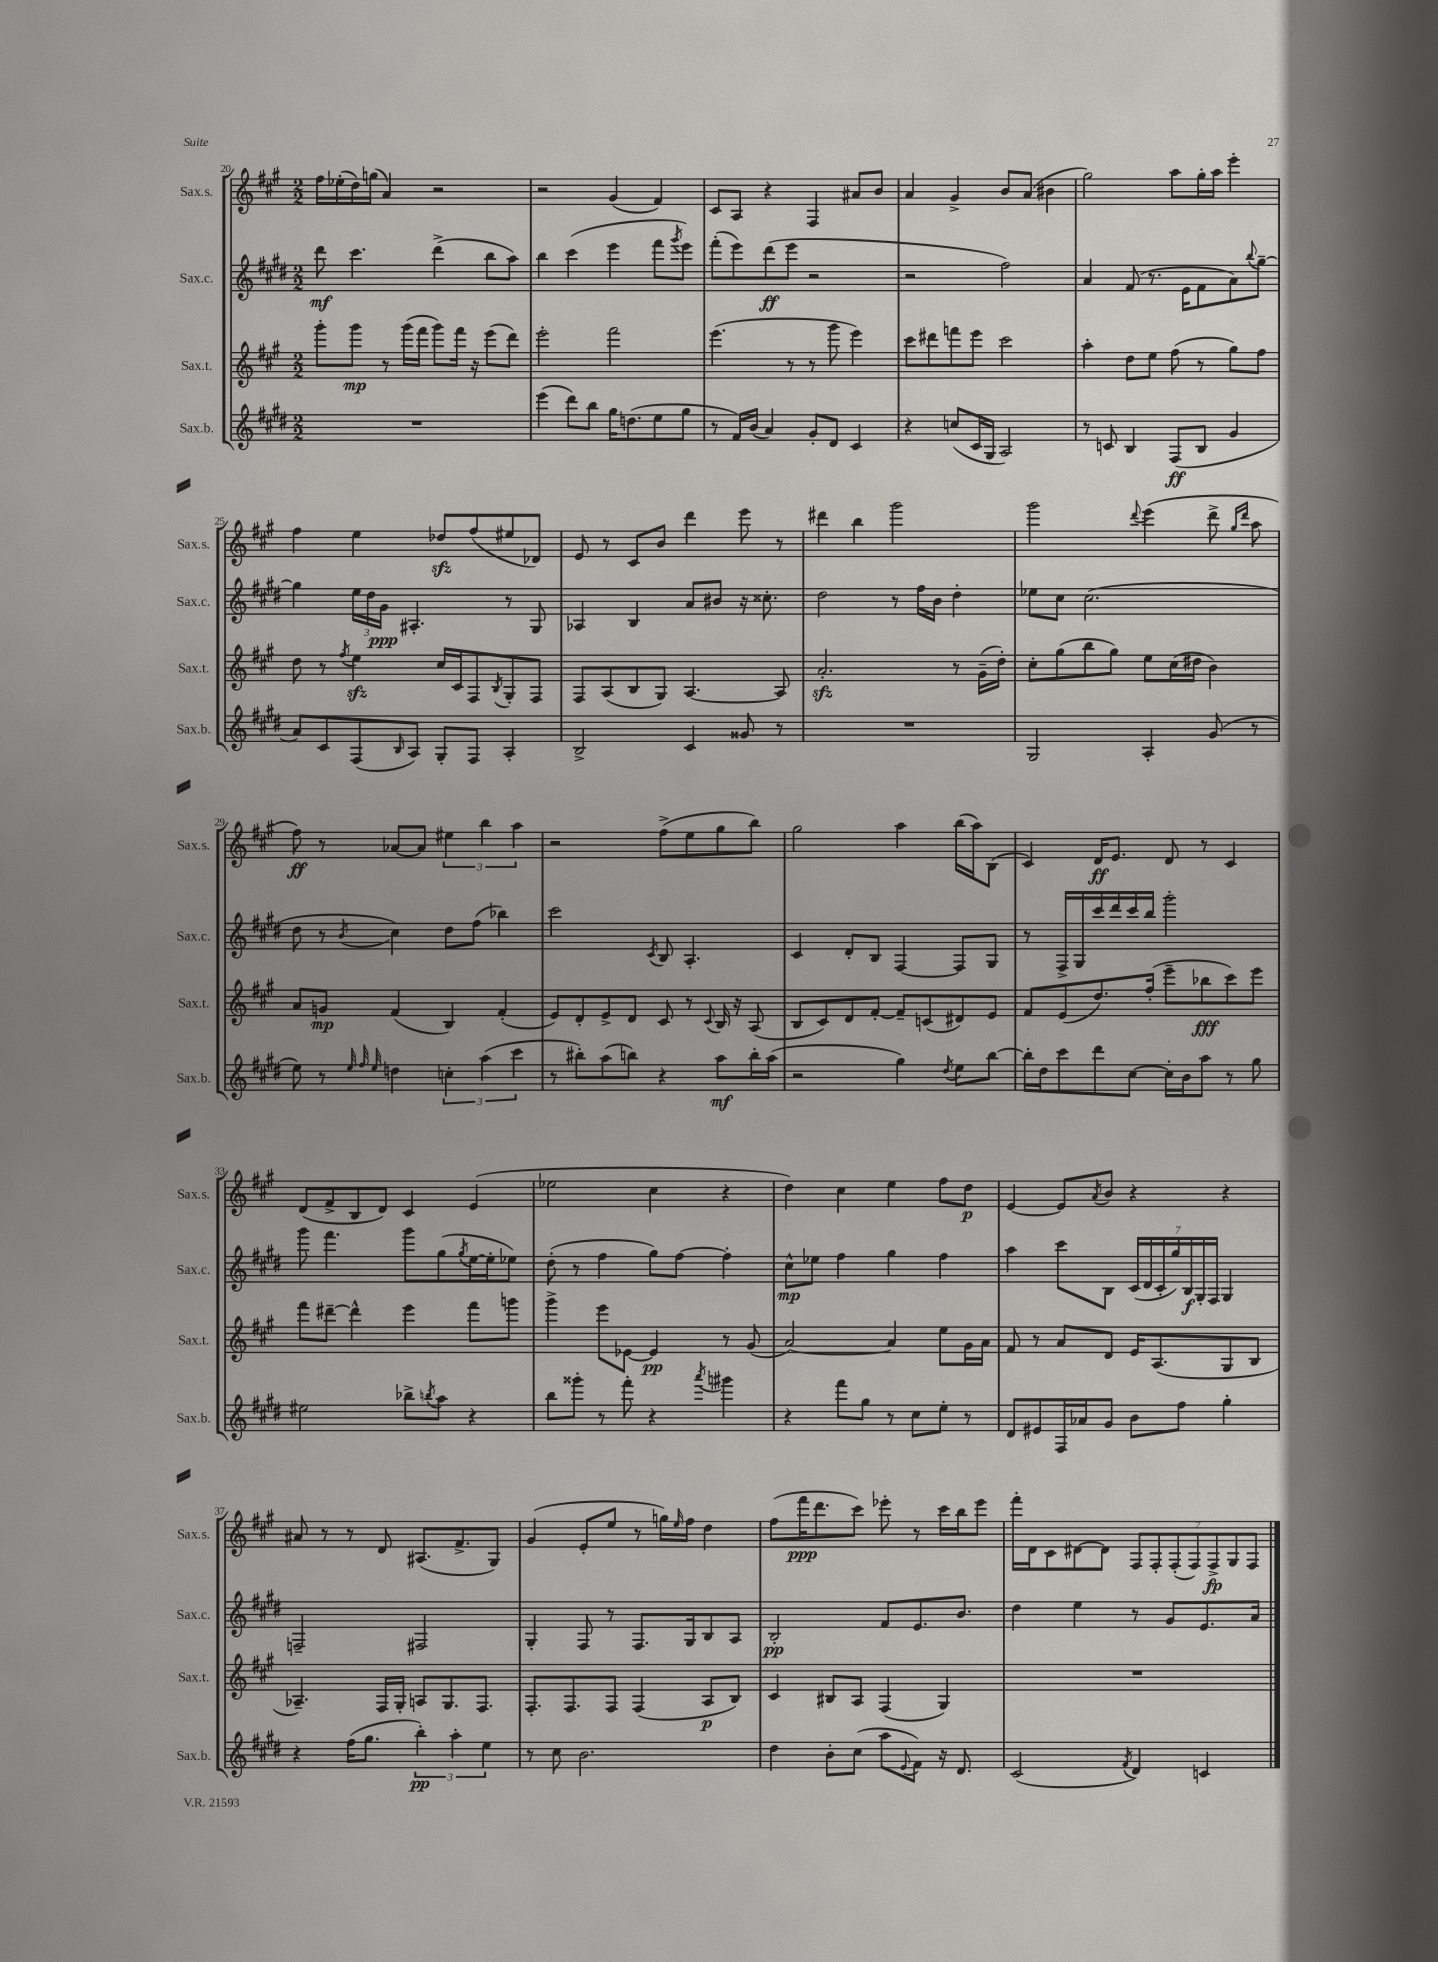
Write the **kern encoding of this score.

**kern	**dynam	**kern	**dynam	**kern	**dynam	**kern	**dynam
*part4	*part4	*part3	*part3	*part2	*part2	*part1	*part1
*staff4	*staff4	*staff3	*staff3	*staff2	*staff2	*staff1	*staff1
*I"Sax.b.	*	*I"Sax.t.	*	*I"Sax.c.	*	*I"Sax.s.	*
*I'Sax.b.	*	*I'Sax.t.	*	*I'Sax.c.	*	*I'Sax.s.	*
*clefG2	*	*clefG2	*	*clefG2	*	*clefG2	*
*k[f#c#g#d#]	*	*k[f#c#g#]	*	*k[f#c#g#d#]	*	*k[f#c#g#]	*
*M2/2	*	*M2/2	*	*M2/2	*	*M2/2	*
=20	=20	=20	=20	=20	=20	=20	=20
1r	.	8ggg#'\L	.	8ddd#\	mf	16ff#\LL	.
.	.	.	.	.	.	(16ee-X'\	.
.	.	8ggg#\J	mp	4.ccc#\	.	16dd\)	.
.	.	.	.	.	.	(16ggn\JJ	.
.	.	8r	.	.	.	4a/)	.
.	.	(16ggg#\LL	.	.	.	.	.
.	.	16fff#\JJ	.	.	.	.	.
.	.	8ggg#\L)	.	(4ddd#^\	.	2r	.
.	.	16fff#\Jk	.	.	.	.	.
.	.	16r	.	.	.	.	.
.	.	(8eee\L	.	8bb\L	.	.	.
.	.	8ddd\J)	.	8aa\J)	.	.	.
=21	=21	=21	=21	=21	=21	=21	=21
(4eee\	.	2eee'\	.	4bb\	.	2r	.
8ddd#\L)	.	.	.	(4ccc#\	.	.	.
8bb\J	.	.	.	.	.	.	.
16gg#\KL	.	2fff#\	.	4eee\	.	(4g#/	.
(8.ddn\	.	.	.	.	.	.	.
8ee\	.	.	.	8fff#\L	.	4f#/)	.
.	.	.	.	8qggg#/	.	.	.
8gg#\J	.	.	.	8eee\J)	.	.	.
=22	=22	=22	=22	=22	=22	=22	=22
8r	.	(4.eee\	.	(8fff#'\L	.	8c#/L	.
16f#/LL)	.	.	.	8eee\)	.	8A/J	.
(16b/JJ	.	.	.	.	.	.	.
4a/)	.	.	.	(8ddd#\	ff	4r	.
.	.	8r	.	8eee\J	.	.	.
8g#'/L	.	8r	.	2r	.	4F#/	.
8d#/J	.	8ggg#\	.	.	.	.	.
4c#/	.	4eee\)	.	.	.	8a#X/L	.
.	.	.	.	.	.	8b/J	.
=23	=23	=23	=23	=23	=23	=23	=23
4r	.	8ccc#\L	.	2r	.	4a/	.
.	.	8ddd#X\	.	.	.	.	.
(8ccn/L	.	8fffn\	.	.	.	4g#^/	.
16c#/L	.	8eee\J	.	.	.	.	.
16G#/JJ	.	.	.	.	.	.	.
2A/)	.	2ccc#\	.	2ff#\)	.	8b/L	.
.	.	.	.	.	.	(8a/J	.
.	.	.	.	.	.	4b#X\	.
=24	=24	=24	=24	=24	=24	=24	=24
8r	.	4aa'\	.	4a/	.	2gg#\)	.
8cn/	.	.	.	.	.	.	.
4B/	.	8dd\L	.	(8f#/	.	.	.
.	.	8ee\J	.	8.r	.	.	.
(8F#/L	ff	(8ff#\	.	.	.	8aa\L	.
.	.	.	.	16e\KL	.	.	.
8B/J	.	8r	.	8f#\	.	16gg#'\L	.
.	.	.	.	.	.	16aa\JJ	.
4g#/	.	8gg#\L)	.	8a\)	.	4eee'\	.
.	.	.	.	8qqbb/	.	.	.
.	.	8ff#\J	.	[8gg#~\J	.	.	.
!!LO:LB:g=z
=25	=25	=25	=25	=25	=25	=25	=25
8a/L)	.	8dd\	.	4gg#\]	.	4ff#\	.
8c#/	.	8r	.	.	.	.	.
.	.	8qff#/	.	.	.	.	.
(8F#/	.	4eezz\	.	24ee\LL	.	4ee\	.
.	.	.	.	24dd#\	.	.	.
.	.	.	.	24g#\JJ	ppp	.	.
16qqB/	.	.	.	.	.	.	.
8A/J)	.	.	.	4.A#X'/	.	.	.
8G#'/L	.	16cc#/LL	.	.	.	8dd-Xzz/L	.
.	.	16c#/J	.	.	.	.	.
8F#/J	.	8F#/	.	.	.	(8ff#/	.
.	.	8qB/	.	.	.	.	.
4A'/	.	8G#'/	.	8r	.	8ee#X/	.
.	.	8F#/J	.	8G#/	.	8d-X/J)	.
=26	=26	=26	=26	=26	=26	=26	=26
2B^/	.	8F#/L	.	4A-X/	.	8e/	.
.	.	(8A/	.	.	.	8r	.
.	.	8B/	.	4B/	.	8c#/L	.
.	.	8G#/J)	.	.	.	8b/J	.
4c#/	.	[4.A/	.	8a/L	.	4ddd\	.
.	.	.	.	8b#X/J	.	.	.
8g##X/	.	.	.	16r	.	8eee\	.
.	.	.	.	8.cc##X'\	.	.	.
8r	.	8A/]	.	.	.	8r	.
=27	=27	=27	=27	=27	=27	=27	=27
1r	.	2.azz'/	.	2dd#\	.	4ddd#X\	.
.	.	.	.	.	.	4bb\	.
.	.	.	.	8r	.	2ggg#\	.
.	.	.	.	16ff#\LL	.	.	.
.	.	.	.	16b\JJ	.	.	.
.	.	8r	.	4dd#'\	.	.	.
.	.	(16g#~\LL	.	.	.	.	.
.	.	16dd'\JJ)	.	.	.	.	.
=28	=28	=28	=28	=28	=28	=28	=28
2G#/	.	8cc#'\L	.	8ee-X\L	.	2ggg#\	.
.	.	(8gg#\	.	8cc#\J	.	.	.
.	.	8bb\	.	(2.cc#\	.	.	.
.	.	8gg#\J)	.	.	.	.	.
.	.	.	.	.	.	8qqddd/	.
4A'/	.	8ee\L	.	.	.	(4eee\	.
.	.	(16cc#\L	.	.	.	.	.
.	.	16dd#X\JJ	.	.	.	.	.
(8g#/	.	4b\)	.	.	.	8ddd^\	.
.	.	.	.	.	.	16qqgg#/LL	.
.	.	.	.	.	.	16qqddd/JJ	.
8r	.	.	.	.	.	8aa\	.
!!LO:LB:g=z
=29	=29	=29	=29	=29	=29	=29	=29
8ee\)	.	8a/L	.	8dd#\	.	8ff#\)	ff
8r	.	8gn/J	mp	8r	.	8r	.
32qqee/	.	.	.	.	.	.	.
32qqff#/	.	.	.	.	.	.	.
32qqee/	.	.	.	8qb/	.	.	.
4ddn\	.	(4f#/	.	4cc#\)	.	[8a-X/L	.
.	.	.	.	.	.	8a-/J]	.
6ccn'\	.	4B/)	.	8dd#\L	.	6ee#X\	.
.	.	.	.	(8ff#\J	.	.	.
(6aa\	.	.	.	.	.	6bb\	.
.	.	(4f#'/	.	4bb-X\)	.	.	.
6ccc#\	.	.	.	.	.	6aa\	.
=30	=30	=30	=30	=30	=30	=30	=30
8r	.	8e/L)	.	2ccc#\	.	2r	.
8bb#X'\L)	.	8d'/	.	.	.	.	.
(8aa\	.	8e^/	.	.	.	.	.
8bbn\J)	.	8d/J	.	.	.	.	.
.	.	.	.	8qc#/	.	.	.
4r	.	8c#/	.	8B/	.	(8ff#^\L	.
.	.	8r	.	4.A'/	.	8ee\	.
.	.	8qqc#/	.	.	.	.	.
8aa\L	mf	16B/	.	.	.	8gg#\	.
.	.	16r	.	.	.	.	.
16bb'\L	.	(8A/	.	.	.	8bb\J)	.
(16aa\JJ	.	.	.	.	.	.	.
=31	=31	=31	=31	=31	=31	=31	=31
2r	.	8B/L	.	4c#/	.	2gg#\	.
.	.	8c#/)	.	.	.	.	.
.	.	8d/	.	8d#'/L	.	.	.
.	.	[8f#'/J	.	8B/J	.	.	.
4gg#\)	.	8f#~/L]	.	[4F#/	.	4aa\	.
.	.	(8cn/	.	.	.	.	.
8qdd#/	.	.	.	.	.	.	.
8ee\L	.	8d#X/)	.	8F#/L]	.	(16bb\LL	.
.	.	.	.	.	.	16aa\J)	.
[8bb\J	.	8e/J	.	8G#/J	.	(8B\J	.
=32	=32	=32	=32	=32	=32	=32	=32
16bb'\LL]	.	8f#/L	.	8r	.	4c#/)	.
16dd#\J	.	.	.	.	.	.	.
8ccc#\	.	(8e/	.	16F#^/LL	.	.	.
.	.	.	.	16G#/	.	.	.
8ddd#\	.	8.dd/)	.	16ccc#/	.	16d/KL	ff
.	.	.	.	16ddd#/	.	8.e/J	.
[8cc#\J	.	.	.	16ccc#/	.	.	.
.	.	(16ff#'/Jk	.	16bb/JJ	.	.	.
16cc#'\LL]	.	8eee~\L	.	2ggg#'\	.	8d/	.
16b\J	.	.	.	.	.	.	.
8aa\J	.	8bb-X\	fff	.	.	8r	.
8r	.	8ccc#\)	.	.	.	4c#/	.
8gg#\	.	8eee\J	.	.	.	.	.
!!LO:LB:g=z
=33	=33	=33	=33	=33	=33	=33	=33
2ee#X\	.	8fff#\L	.	8ggg#\	.	(8d/L	.
.	.	[8ddd#X~\J	.	4.fff#\	.	8f#^/	.
.	.	4ddd#^^\]	.	.	.	8B/	.
.	.	.	.	.	.	8d/J)	.
8bb-X^\L	.	4eee\	.	8ggg#\L	.	4c#/	.
8qbbn/	.	.	.	.	.	.	.
8aa\J	.	.	.	(8gg#\	.	.	.
.	.	.	.	8qgg#/	.	.	.
4r	.	8fff#\L	.	[16ee\L	.	(4e/	.
.	.	.	.	16ee'\J]	.	.	.
.	.	8gggn\J	.	8ee-X\J)	.	.	.
=34	=34	=34	=34	=34	=34	=34	=34
8bb\L	.	4ggg#^\	.	(8dd#'\	.	2ee-X\	.
8ggg##X'\J	.	.	.	8r	.	.	.
8r	.	8eee\L	.	4ff#\	.	.	.
8fff#'\	.	[8e-X\J	.	.	.	.	.
4r	.	4e-/]	pp	8gg#\L)	.	4cc#\	.
.	.	.	.	[8ff#\J	.	.	.
8qaaa/	.	.	.	.	.	.	.
4ggg#X\	.	8r	.	4ff#'\]	.	4r	.
.	.	(8g#/	.	.	.	.	.
=35	=35	=35	=35	=35	=35	=35	=35
4r	.	[2a/)	.	8cc#^^\L	mp	4dd\)	.
.	.	.	.	8ee-X\J	.	.	.
8fff#\L	.	.	.	4ff#\	.	4cc#\	.
8gg#\J	.	.	.	.	.	.	.
8r	.	4a/]	.	4gg#\	.	4ee\	.
8cc#\L	.	.	.	.	.	.	.
8ee'\J	.	8ee\L	.	4ff#\	.	8ff#\L	.
8r	.	16g#\L	.	.	.	8dd\J	p
.	.	16a\JJ	.	.	.	.	.
=36	=36	=36	=36	=36	=36	=36	=36
8d#/L	.	8f#/	.	4aa\	.	[4e/	.
8e#X/	.	8r	.	.	.	.	.
16F#/L	.	8a/L	.	8ccc#\L	.	8e/L]	.
16a-X/J	.	.	.	.	.	.	.
.	.	.	.	.	.	8qa/	.
8g#/J	.	8d/J	.	8B\J	.	8b/J	.
8b\L	.	16e/KL	.	(28c#/LL	.	4r	.
.	.	.	.	28d#/	.	.	.
.	.	(8.A/	.	.	.	.	.
.	.	.	.	28c#'/	.	.	.
.	.	.	.	28gg#/)	.	.	.
8ff#\J	.	.	.	.	.	.	.
.	.	.	.	28B/	f	.	.
.	.	.	.	28G#'/	.	.	.
.	.	.	.	28F#/JJ	.	.	.
4gg#'\	.	8G#/	.	4G#/	.	4r	.
.	.	8B/J	.	.	.	.	.
!!LO:LB:g=z
=37	=37	=37	=37	=37	=37	=37	=37
4r	.	4.A-X~/)	.	2Fn~/	.	8a#X/	.
.	.	.	.	.	.	8r	.
(16ff#\KL	.	.	.	.	.	8r	.
8.gg#\J	.	.	.	.	.	.	.
.	.	16F#/LL	.	.	.	8d/	.
.	.	16G#'/JJ	.	.	.	.	.
6bb'\)	pp	8An/L	.	2F#X/	.	(8.A#X/L	.
.	.	8.G#/	.	.	.	.	.
6aa'\	.	.	.	.	.	.	.
.	.	.	.	.	.	8.f#^/	.
.	.	8.F#/J	.	.	.	.	.
6ee\	.	.	.	.	.	.	.
.	.	.	.	.	.	8G#/J)	.
=38	=38	=38	=38	=38	=38	=38	=38
8r	.	8.F#'/L	.	4G#'/	.	(4g#/	.
8cc#\	.	.	.	.	.	.	.
.	.	8.F#/	.	.	.	.	.
2.b\	.	.	.	8F#/	.	8e'/L	.
.	.	8F#/J	.	8r	.	8ee/J	.
.	.	(4F#/	.	8.F#/L	.	8r	.
.	.	.	.	.	.	16ggn\LL)	.
.	.	.	.	.	.	16qqee/	.
.	.	.	.	16G#/k	.	16ff#\JJ	.
.	.	8A/L	p	8B/	.	4dd\	.
.	.	8B/J)	.	8A/J	.	.	.
=39	=39	=39	=39	=39	=39	=39	=39
4dd#\	.	4c#/	.	2B'/	pp	(8ff#\L	.
.	.	.	.	.	.	16fff#\K	ppp
.	.	.	.	.	.	8.ddd\	.
8b'\L	.	8B#X/L	.	.	.	.	.
(8cc#\J	.	8A/J	.	.	.	8ccc#\J)	.
8aa\L	.	(4F#/	.	8f#/L	.	8eee-X'\	.
8qqe/	.	.	.	.	.	.	.
8f#\J)	.	.	.	8.e/	.	8r	.
16r	.	4G#/)	.	.	.	16ccc#\LL	.
8.d#/	.	.	.	8.b/J	.	16bb\J	.
.	.	.	.	.	.	8eee-\J	.
=40	=40	=40	=40	=40	=40	=40	=40
(2c#/	.	1r	.	4dd#\	.	16fff#'\LL	.
.	.	.	.	.	.	16d\J	.
.	.	.	.	.	.	8c#\	.
.	.	.	.	4ee\	.	[8d#X\	.
.	.	.	.	.	.	8d#\J]	.
8qf#/	.	.	.	.	.	.	.
4d#/)	.	.	.	8r	.	14F#/L	.
.	.	.	.	.	.	14F#'/	.
.	.	.	.	8g#/L	.	.	.
.	.	.	.	.	.	(14F#'/	.
.	.	.	.	.	.	14F#/)	.
4cn/	.	.	.	8.e/	.	.	.
.	.	.	.	.	.	14F#^/	fp
.	.	.	.	.	.	14G#/	.
.	.	.	.	.	.	14F#/J	.
.	.	.	.	16a/Jk	.	.	.
==	==	==	==	==	==	==	==
*-	*-	*-	*-	*-	*-	*-	*-
